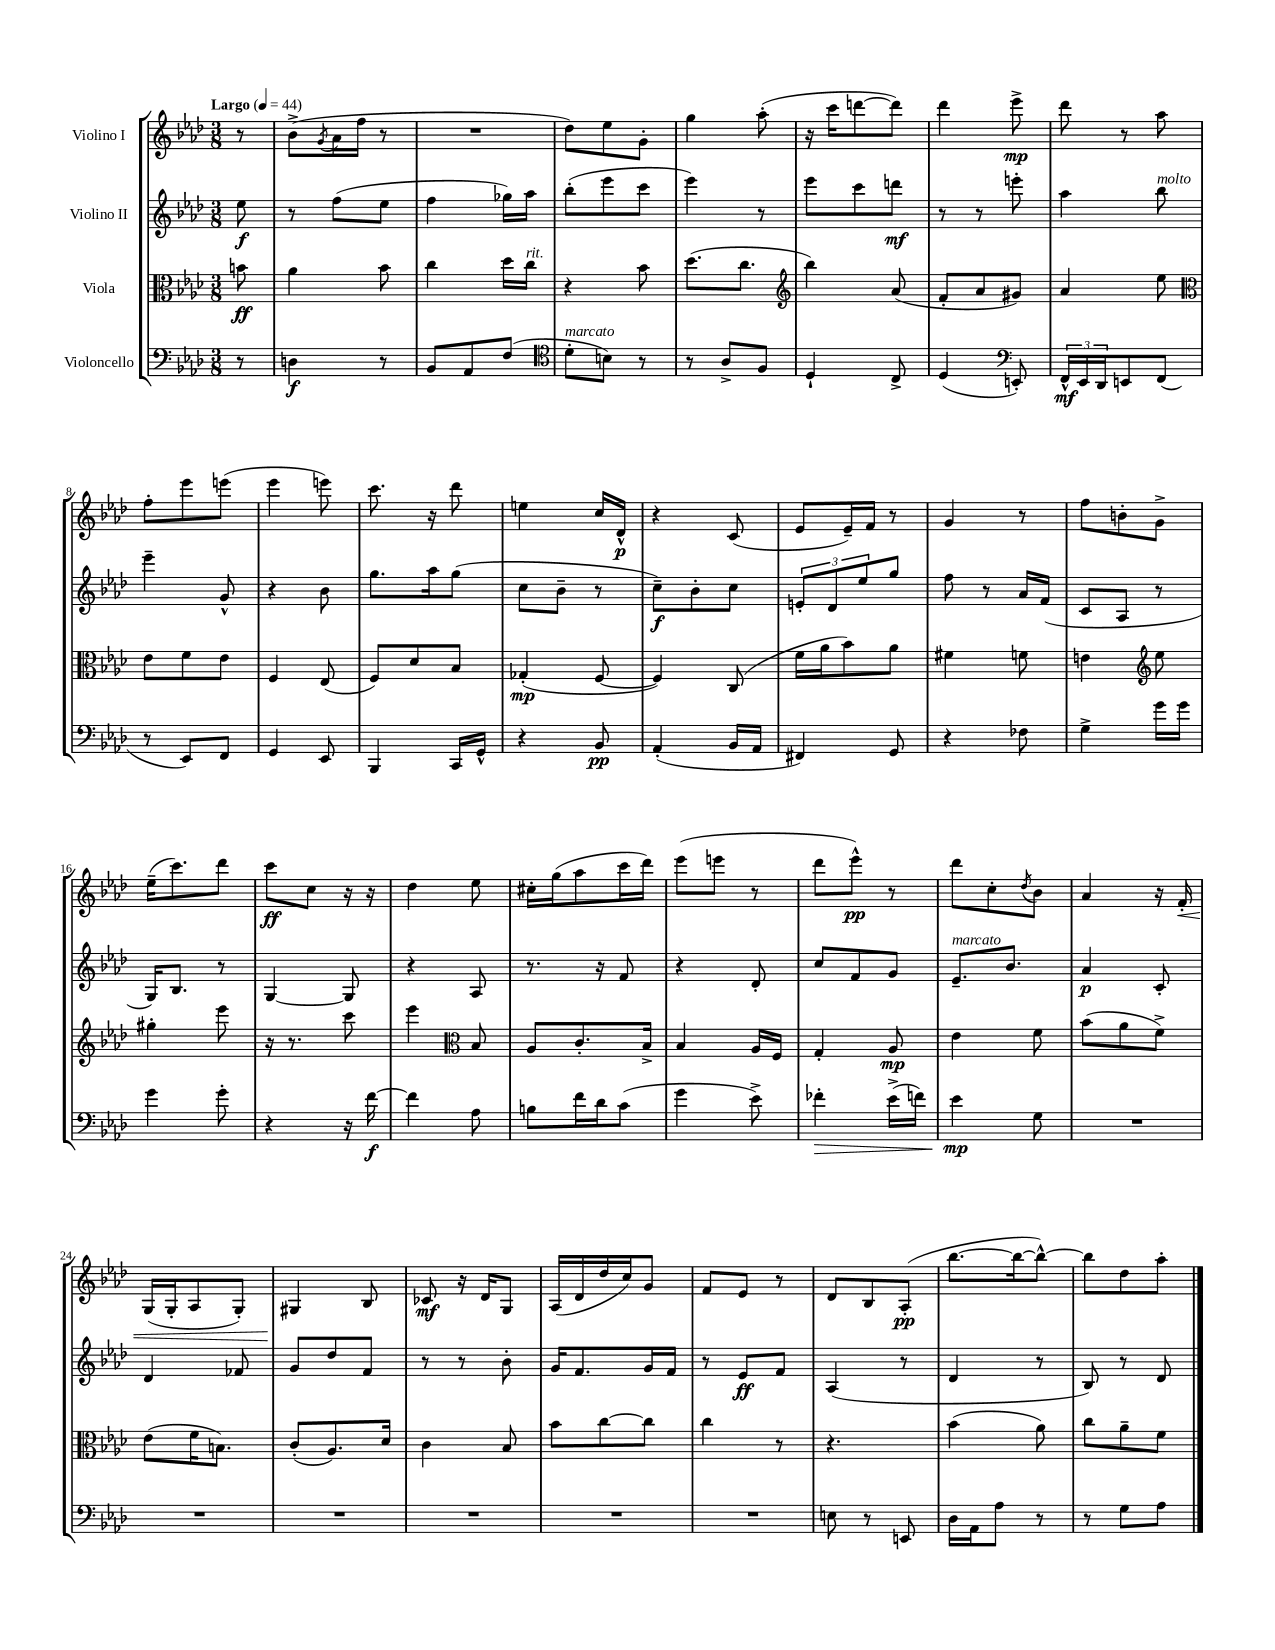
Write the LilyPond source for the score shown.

<<
\new StaffGroup <<
\new Staff = "s0" \with { instrumentName = "Violino I" } {
    \clef treble \key aes \major \numericTimeSignature \time 3/8 \partial 8 \tempo "Largo" 4 = 44
    r8 |
    bes'8->( \acciaccatura { g'8 } aes'16 f''16 r8 |
    R4. |
    des''8) ees''8 g'8-. |
    g''4 aes''8-.( |
    r16 c'''16 d'''8~ d'''8) |
    des'''4 ees'''8->\mp |
    des'''8 r8 aes''8 |
    f''8-. ees'''8 e'''8( |
    ees'''4 e'''8) |
    c'''8. r16 des'''8 |
    e''4 c''16 des'16-^\p |
    r4 c'8( |
    ees'8 ees'16--) f'16 r8 |
    g'4 r8 |
    f''8 b'8-. g'8-> |
    ees''16--( c'''8.) des'''8 |
    c'''8\ff c''8 r16 r16 |
    des''4 ees''8 |
    cis''16-. g''16( aes''8 c'''16 des'''16) |
    ees'''8( e'''8 r8 |
    des'''8 ees'''8-^\pp) r8 |
    des'''8 c''8-. \acciaccatura { des''8 } bes'8 |
    aes'4 r16 f'16-.\< |
    g16( g16-. aes8 g8-.) |
    gis4\! bes8 |
    ces'8\mf r16 des'16 g8 |
    aes16( des'16 des''16 c''16) g'8 |
    f'8 ees'8 r8 |
    des'8 bes8 aes8-.\pp( |
    bes''8.~ bes''16~ bes''8~-^) |
    bes''8 des''8 aes''8-. \bar "|." |
}
\new Staff = "s1" \with { instrumentName = "Violino II" } {
    \clef treble \key aes \major \numericTimeSignature \time 3/8 \partial 8
    ees''8\f |
    r8 f''8( ees''8 |
    f''4 ges''16) aes''16 |
    bes''8-.( ees'''8 c'''8 |
    ees'''4) r8 |
    ees'''8 c'''8 d'''8\mf |
    r8 r8 e'''8-. |
    aes''4 bes''8^\markup { \italic "molto" } |
    ees'''4-- g'8-^ |
    r4 bes'8 |
    g''8. aes''16 g''8( |
    c''8 bes'8-- r8 |
    c''8--\f) bes'8-. c''8 |
    \tuplet 3/2 { e'8-. des'8 ees''8 } g''8 |
    f''8 r8 aes'16 f'16( |
    c'8 aes8 r8 |
    g16) bes8. r8 |
    g4~ g8 |
    r4 aes8 |
    r8. r16 f'8 |
    r4 des'8-. |
    c''8 f'8 g'8 |
    ees'8.--^\markup { \italic "marcato" } bes'8. |
    aes'4\p c'8-. |
    des'4 fes'8 |
    g'8 des''8 f'8 |
    r8 r8 bes'8-. |
    g'16 f'8. g'16 f'16 |
    r8 ees'8\ff f'8 |
    aes4( r8 |
    des'4 r8 |
    bes8) r8 des'8 \bar "|." |
}
\new Staff = "s2" \with { instrumentName = "Viola" } {
    \clef alto \key aes \major \numericTimeSignature \time 3/8 \partial 8
    b'8\ff |
    aes'4 bes'8 |
    c''4 des''16 c''16^\markup { \italic "rit." } |
    r4 bes'8 |
    des''8.( c''8. |
    \clef treble bes''4) aes'8( |
    f'8-. aes'8 gis'8) |
    aes'4 ees''8 |
    \clef alto ees'8 f'8 ees'8 |
    f4 ees8( |
    f8) des'8 bes8 |
    ges4-.\mp( f8~ |
    f4) c8( |
    f'16 aes'16 bes'8) aes'8 |
    fis'4 f'8 |
    e'4 \clef treble ees''8 |
    gis''4-. ees'''8 |
    r16 r8. c'''8 |
    ees'''4 \clef alto bes8 |
    aes8 c'8.-. bes16-> |
    bes4 aes16 f16 |
    g4-. aes8\mp |
    ees'4 f'8 |
    bes'8( aes'8 f'8->) |
    ees'8( f'16 b8.) |
    c'8-.( aes8.) des'16 |
    c'4 bes8 |
    bes'8 c''8~ c''8 |
    c''4 r8 |
    r4. |
    bes'4( aes'8) |
    c''8 aes'8-- f'8 \bar "|." |
}
\new Staff = "s3" \with { instrumentName = "Violoncello" } {
    \clef bass \key aes \major \numericTimeSignature \time 3/8 \partial 8
    r8 |
    d4\f r8 |
    bes,8 aes,8 f8( |
    \clef tenor des'8-.^\markup { \italic "marcato" } b8) r8 |
    r8 aes8-> f8 |
    des4-! c8-> |
    des4( \clef bass e,8-.) |
    \tuplet 3/2 { f,16-^\mf ees,16 des,16 } e,8 f,8( |
    r8 ees,8) f,8 |
    g,4 ees,8 |
    bes,,4 c,16 g,16-^ |
    r4 bes,8\pp |
    aes,4-.( bes,16 aes,16 |
    fis,4) g,8 |
    r4 fes8 |
    g4-> g'16 g'16 |
    g'4 g'8-. |
    r4 r16 f'16~\f |
    f'4 aes8 |
    b8 f'16 des'16 c'8( |
    g'4 ees'8->) |
    fes'4-.\> ees'16->( f'16) |
    ees'4\mp\! g8 |
    R4. |
    R4. |
    R4. |
    R4. |
    R4. |
    R4. |
    e8 r8 e,8 |
    des16 aes,16 aes8 r8 |
    r8 g8 aes8 \bar "|." |
}
>>
>>
